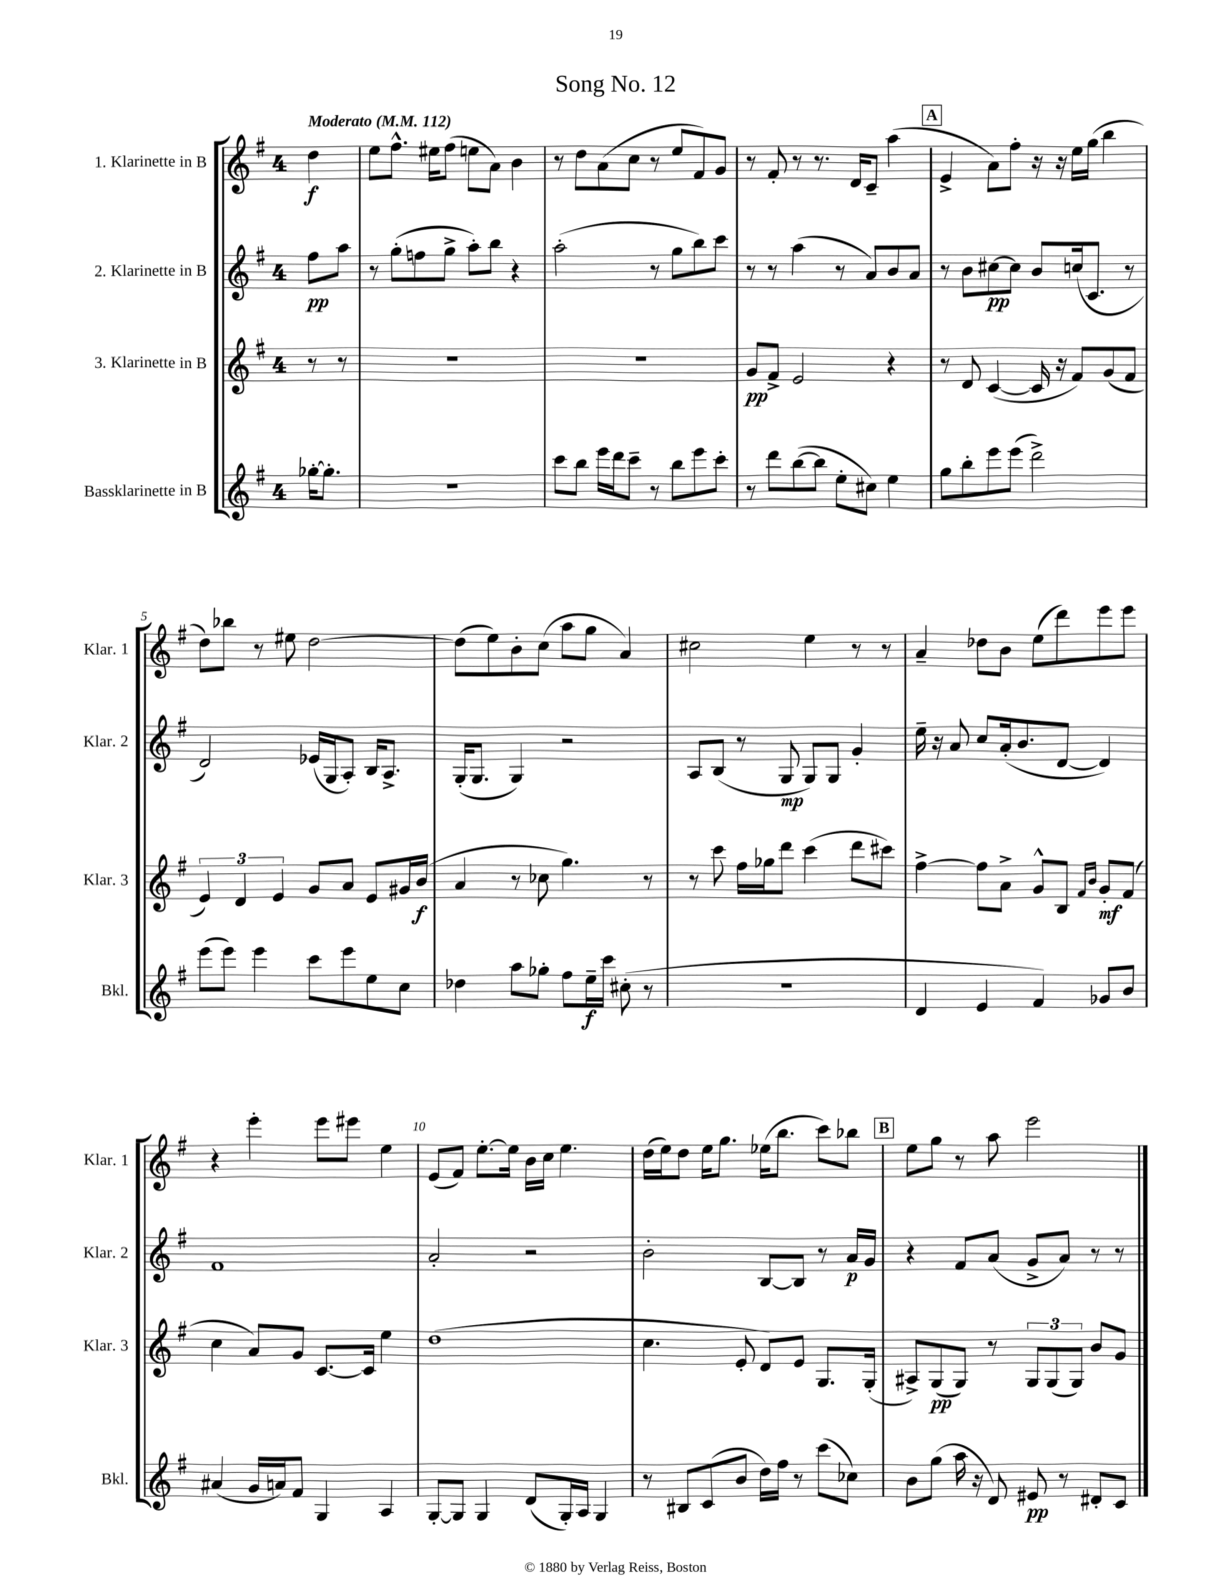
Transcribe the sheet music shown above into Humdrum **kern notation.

**kern	**dynam	**kern	**dynam	**kern	**dynam	**kern	**dynam
*part4	*part4	*part3	*part3	*part2	*part2	*part1	*part1
*staff4	*staff4	*staff3	*staff3	*staff2	*staff2	*staff1	*staff1
*I"Bassklarinette in B	*	*I"3. Klarinette in B	*	*I"2. Klarinette in B	*	*I"1. Klarinette in B	*
*I'Bkl.	*	*I'Klar. 3	*	*I'Klar. 2	*	*I'Klar. 1	*
*clefG2	*	*clefG2	*	*clefG2	*	*clefG2	*
*k[f#]	*	*k[f#]	*	*k[f#]	*	*k[f#]	*
*M4/4	*	*M4/4	*	*M4/4	*	*M4/4	*
*MM112	*	*MM112	*	*MM112	*	*MM112	*
=	=	=	=	=	=	=	=
!	!	!	!	!	!	!LO:TX:a:B:t=Moderato	!
[16gg-X'\KL	.	8r	.	8ff#\L	pp	4dd\	f
8.gg-'\J]	.	.	.	.	.	.	.
.	.	8r	.	8aa\J	.	.	.
=1	=1	=1	=1	=1	=1	=1	=1
1r	.	1r	.	8r	.	8ee\L	.
.	.	.	.	(8gg'\L	.	8.ff#^^\J	.
.	.	.	.	8ffn\	.	.	.
.	.	.	.	.	.	16ee#X\KL	.
.	.	.	.	8gg^\J	.	(8ff#\J	.
.	.	.	.	8aa'\L)	.	8een\L	.
.	.	.	.	8bb\J	.	8a\J)	.
.	.	.	.	4r	.	4b\	.
=2	=2	=2	=2	=2	=2	=2	=2
8ccc\L	.	1r	.	(2aa'\	.	8r	.
8bb\J	.	.	.	.	.	8dd\L	.
16eee\LL	.	.	.	.	.	(8a\	.
16ddd\J	.	.	.	.	.	.	.
8ccc~\J	.	.	.	.	.	8cc\J	.
8r	.	.	.	8r	.	8r	.
8bb\L	.	.	.	8gg\L	.	8ee/L	.
8eee\	.	.	.	8bb\)	.	8f#/)	.
8ccc'\J	.	.	.	8ccc\J	.	8g/J	.
=3	=3	=3	=3	=3	=3	=3	=3
8r	.	8g/L	pp	8r	.	8r	.
8ddd\L	.	8f#^/J	.	8r	.	8f#'/	.
([8bb\	.	2e/	.	(4aa\	.	8r	.
8bb\J]	.	.	.	.	.	8.r	.
8ee'\L	.	.	.	8r	.	.	.
.	.	.	.	.	.	16d/KL	.
8cc#X\J)	.	.	.	8a/L)	.	8c~/J	.
4ee\	.	4r	.	8b/	.	(4aa\	.
.	.	.	.	8a/J	.	.	.
!!LO:REH:place=s1:t=A
=4	=4	=4	=4	=4	=4	=4	=4
8gg\L	.	8r	.	8r	.	4e^/	.
8bb'\	.	8d/	.	8b\L	.	.	.
8eee\	.	([4c/	.	[8cc#X\	pp	8a\L)	.
(8eee\J	.	.	.	8cc#\J]	.	8ff#'\J	.
2ddd^\)	.	16c/]	.	8b/L	.	16r	.
.	.	16r	.	.	.	16r	.
.	.	8f#/L)	.	(16ccn/k	.	16ee\LL	.
.	.	.	.	8.c/J	.	(16gg\JJ	.
.	.	(8g/	.	.	.	4bb\	.
.	.	8f#/J	.	8r	.	.	.
!!LO:LB:g=z
=5	=5	=5	=5	=5	=5	=5	=5
(8eee\L	.	6e/)	.	2d/)	.	8dd\L)	.
8eee\J)	.	.	.	.	.	8bb-X\J	.
.	.	6d/	.	.	.	.	.
4eee\	.	.	.	.	.	8r	.
.	.	6e/	.	.	.	.	.
.	.	.	.	.	.	8ee#X\	.
8ccc\L	.	8g/L	.	(16e-X/LL	.	[2dd\	.
.	.	.	.	16G/J	.	.	.
8eee\	.	8a/J	.	8A'/J)	.	.	.
8ee\	.	8e/L	.	16B/KL	.	.	.
.	.	.	.	8.A^/J	.	.	.
8cc\J	.	16g#X/L	.	.	.	.	.
.	.	(16b/JJ	f	.	.	.	.
=6	=6	=6	=6	=6	=6	=6	=6
4dd-X\	.	4a/	.	(16G'/KL	.	(8dd\L]	.
.	.	.	.	8.G/J	.	.	.
.	.	.	.	.	.	8ee\)	.
8aa\L	.	8r	.	4G/)	.	8b'\	.
8gg-X'\J	.	8cc-X\	.	.	.	(8cc\J	.
8ff#\L	.	4.gg\)	.	2r	.	8aa\L	.
16ee~\L	f	.	.	.	.	8gg\J	.
16ccc\JJ	.	.	.	.	.	.	.
(8cc#X'\	.	.	.	.	.	4a/)	.
8r	.	8r	.	.	.	.	.
=7	=7	=7	=7	=7	=7	=7	=7
1r	.	8r	.	8A/L	.	2cc#X\	.
.	.	8ccc\	.	(8B/J	.	.	.
.	.	16ff#\LL	.	8r	.	.	.
.	.	16gg-X\J	.	.	.	.	.
.	.	8ddd\J	.	8G/	mp	.	.
.	.	(4ccc\	.	8G/L)	.	4ee\	.
.	.	.	.	8G/J	.	.	.
.	.	8ddd\L	.	4g'/	.	8r	.
.	.	8ccc#X\J)	.	.	.	8r	.
=8	=8	=8	=8	=8	=8	=8	=8
4d/	.	[4ff#^\	.	16ee~\	.	4a~/	.
.	.	.	.	16r	.	.	.
.	.	.	.	8a/	.	.	.
4e/	.	8ff#\L]	.	8cc/L	.	8dd-X\L	.
.	.	8a^\J	.	(16a'/k	.	8b\J	.
.	.	.	.	8.b/	.	.	.
4f#/)	.	8g^^/L	.	.	.	(8ee\L	.
.	.	8B/J	.	[8d/J	.	8ddd\)	.
.	.	16qqf#/LL	.	.	.	.	.
.	.	16qqb/JJ	.	.	.	.	.
8g-X/L	.	8g'/L	mf	4d/])	.	8eee\	.
8b/J	.	(8f#/J	.	.	.	8eee\J	.
!!LO:LB:g=z
=9	=9	=9	=9	=9	=9	=9	=9
(4a#X/	.	4cc\	.	1f#	.	4r	.
16g/LL	.	8a/L)	.	.	.	4eee'\	.
16an/J)	.	.	.	.	.	.	.
8f#/J	.	8g/J	.	.	.	.	.
4G/	.	[8.c/L	.	.	.	8eee\L	.
.	.	.	.	.	.	8eee#X\J	.
.	.	16c/Jk]	.	.	.	.	.
4A/	.	4ee\	.	.	.	4ee\	.
=10	=10	=10	=10	=10	=10	=10	=10
[8G'/L	.	(1dd	.	2a'/	.	(8e/L	.
8G/J]	.	.	.	.	.	8f#/J)	.
4G/	.	.	.	.	.	[8.ee'\L	.
.	.	.	.	.	.	16ee\Jk]	.
(8d/L	.	.	.	2r	.	16b\LL	.
.	.	.	.	.	.	16cc\JJ	.
16G'/L)	.	.	.	.	.	4.ee\	.
16A/JJ	.	.	.	.	.	.	.
4G/	.	.	.	.	.	.	.
=11	=11	=11	=11	=11	=11	=11	=11
8r	.	4.cc\	.	2b'\	.	(16dd\LL	.
.	.	.	.	.	.	16ee\J)	.
8B#X/L	.	.	.	.	.	8dd\J	.
(8c/	.	.	.	.	.	16ee\KL	.
.	.	.	.	.	.	8.gg\J	.
8b/J	.	8e'/	.	.	.	.	.
16dd\LL)	.	8d/L)	.	[8B/L	.	(16ee-X\KL	.
16ff#\JJ	.	.	.	.	.	8.bb\J	.
8r	.	8e/J	.	8B/J]	.	.	.
(8ccc\L	.	8.G/L	.	8r	.	8ccc\L)	.
8cc-X\J)	.	.	.	16a/LL	p	8bb-X\J	.
.	.	(16G'/Jk	.	16g/JJ	.	.	.
!!LO:REH:place=s1:t=B
=12	=12	=12	=12	=12	=12	=12	=12
8b\L	.	8A#X^/L)	.	4r	.	8ee\L	.
(8gg\J	.	(8G/	pp	.	.	8gg\J	.
16aa\	.	8G/J)	.	8f#/L	.	8r	.
16r	.	.	.	.	.	.	.
8d/)	.	8r	.	(8a/J	.	8aa\	.
8e#X/	pp	12G/L	.	8g^/L	.	2eee\	.
.	.	(12G/	.	.	.	.	.
8r	.	.	.	8a/J)	.	.	.
.	.	12G/J)	.	.	.	.	.
8d#X'/L	.	8b/L	.	8r	.	.	.
8c/J	.	8g/J	.	8r	.	.	.
==	==	==	==	==	==	==	==
*-	*-	*-	*-	*-	*-	*-	*-
